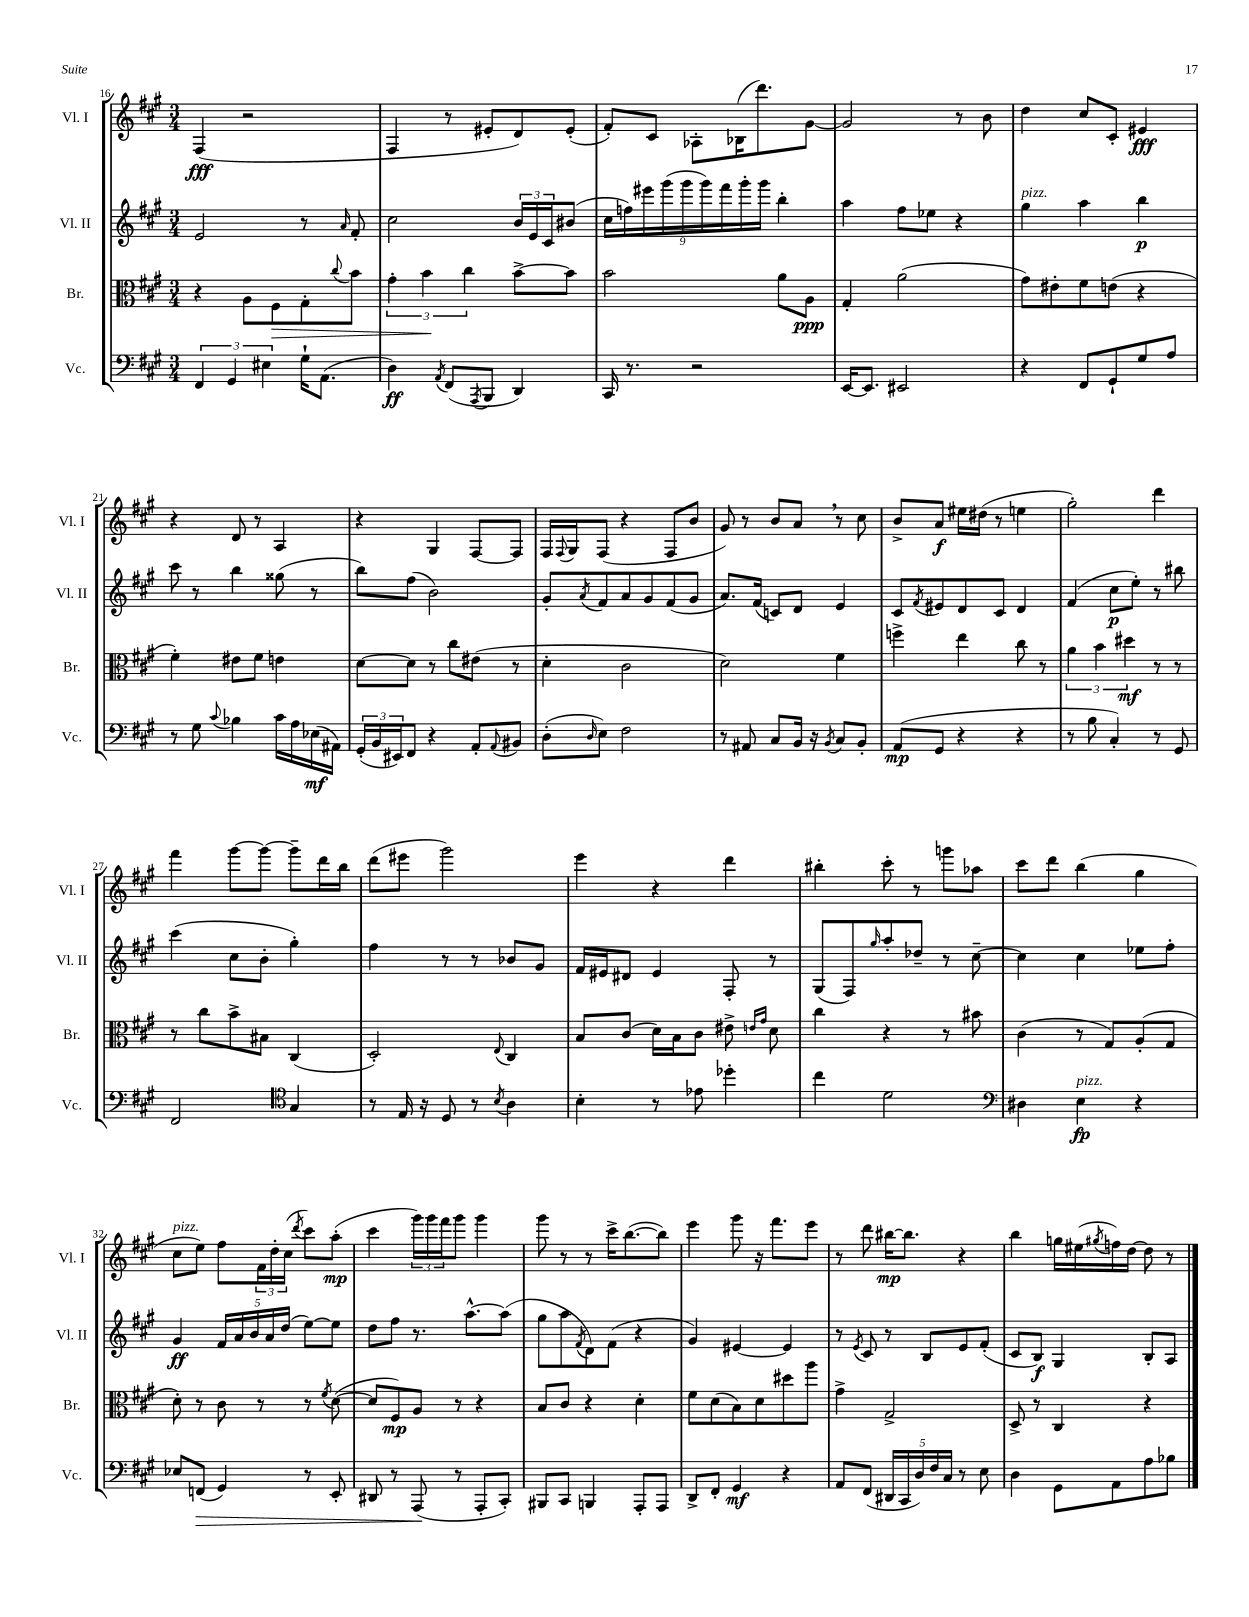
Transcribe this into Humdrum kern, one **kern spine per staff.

**kern	**kern	**kern	**kern
*staff4	*staff3	*staff2	*staff1
*clefF4	*clefC3	*clefG2	*clefG2
*k[f#c#g#]	*k[f#c#g#]	*k[f#c#g#]	*k[f#c#g#]
*M3/4	*M3/4	*M3/4	*M3/4
6FF#	4r	2e	(4F#
6GG#	.	.	.
.	8A	.	2r
6E#	.	.	.
.	8F#	.	.
16G#`	8G#'	8r	.
(8.AA	.	.	.
.	8qqcc#	16qqa	.
.	8b	8f#'	.
=	=	=	=
4D)	6g#'	2cc#	4F#
.	6b	.	.
8qAA	.	.	.
(8FF#	.	.	8r
.	6cc#	.	.
8qAAA	.	.	.
8BBB	.	.	8e#'
4DD)	[8b^	24b	8d)
.	.	24e	.
.	.	24c#	.
.	8b]	(8b#	(8e#'
=	=	=	=
16CC#	2b	18cc#	8f#')
.	.	18ff)	.
8.r	.	.	.
.	.	18eee#	.
.	.	.	8c#
.	.	(18ggg#	.
.	.	18ggg#	.
2r	.	.	8A-'
.	.	18ggg#)	.
.	.	18fff#	.
.	.	.	(16B-
.	.	18ggg#'	.
.	.	.	8.ddd)
.	.	18ggg#	.
.	8a	4bb'	.
.	8A	.	[8g#
=	=	=	=
[16EE	4G#'	4aa	2g#]
8.EE]	.	.	.
2EE#	(2a	8ff#	.
.	.	8ee-	.
.	.	4r	8r
.	.	.	8b
=	=	=	=
4r	8g#)	4gg#	4dd
.	8e#'	.	.
8FF#	8f#	4aa	8cc#
8GG#`	(8e	.	8c#'
8G#	4r	4bb	4e#
8A	.	.	.
=	=	=	=
8r	4f#')	8ccc#	4r
8G#	.	8r	.
8qqc#	.	.	.
4B-	8e#	4bb	8d
.	8f#	.	8r
16c#	4e	(8gg##	4A
16A	.	.	.
(16E-	.	8r	.
16AA#)	.	.	.
=	=	=	=
(24GG#'	[8d	8bb)	4r
24BB	.	.	.
24EE#)	.	.	.
8FF#	8d]	(8ff#	.
4r	8r	2b)	4G#
.	8cc#	.	.
8AA'	(8e#	.	[8F#
8qqAA	.	.	.
8BB#	8r	.	8F#]
=	=	=	=
(8D'	4d'	8g#'	16F#
.	.	.	8qqF#
.	.	.	16G#
16qqD	.	8qa	.
8E)	.	8f#	(8F#
2F#	2c#	8a	4r
.	.	8g#	.
.	.	(8f#	8F#
.	.	8g#	8b
=	=	=	=
8r	2d)	8.a)	8g#)
8AA#	.	.	8r
.	.	(16f#	.
8C#	.	8c)	8b
16BB	.	8d	8a
16r	.	.	.
8qBB	.	.	.
8C#	4f#	4e	8r
8BB'	.	.	8cc#
=	=	=	=
(8AA	4ff^	8c#	8b^
.	.	8qf#	.
8GG#	.	8e#	8a
4r	4ee	8d	16ee#
.	.	.	(16dd#
.	.	8c#	8r
4r	8cc#	4d	4ee
.	8r	.	.
=	=	=	=
8r	6a	(4f#	2gg#')
8B	.	.	.
.	6b	.	.
4C#')	.	8cc#	.
.	6dd#	.	.
.	.	8ee')	.
8r	8r	8r	4ddd
8GG#	8r	8bb#	.
=	=	=	=
2FF#	8r	(4ccc#	4fff#
.	8cc#	.	.
.	8b^	8cc#	[8ggg#
.	8B#	8b'	8ggg#_
*clefC4	*	*	*
4G#	(4C#	4gg#')	8ggg#~]
.	.	.	16ddd
.	.	.	16bb
=	=	=	=
8r	2D')	4ff#	(8ddd
16E	.	.	8eee#
16r	.	.	.
8D	.	8r	2ggg#)
8r	.	8r	.
8qB	8qqE	.	.
4A	4C#	8b-	.
.	.	8g#	.
=	=	=	=
4B'	8B	16f#	4eee
.	.	16e#	.
.	(8c#	8d#	.
8r	16d)	4e#	4r
.	16B	.	.
8e-	8c#	.	.
4dd-'	8e#^	8F#'	4ddd
.	16qqe	.	.
.	16qqg#	.	.
.	8d	8r	.
=	=	=	=
4cc#	4cc#	(8G#	4bb#'
.	.	8F#)	.
.	.	16qqgg#	.
2d	4r	8aa'	8ccc#'
.	.	8dd-~	8r
.	8r	8r	8ggg
.	8b#	[8cc#~	8aa-
=	=	=	=
*clefF4	*	*	*
4D#	(4c#	4cc#]	8ccc#
.	.	.	8ddd
4E	8r	4cc#	(4bb
.	8G#)	.	.
4r	(8A'	8ee-	4gg#
.	8G#	8ff#'	.
=	=	=	=
8E-	8d')	4g#	8cc#
(8FF	8r	.	8ee)
4GG#)	8c#	20f#	8ff#
.	.	20a	.
.	.	20b	.
.	8r	.	24f#
.	.	20a	.
.	.	.	24dd'
.	.	(20dd	.
.	.	.	(24cc#
.	.	.	8qddd
8r	8r	[8ee)	8ccc#)
.	8qf#	.	.
8EE'	([8d	8ee]	(8aa'
=	=	=	=
8DD#	8d]	8dd	4ccc#
8r	8F#)	8ff#	.
(8AAA	8A	8.r	24ggg#)
.	.	.	24ggg#
.	.	.	24fff#
8r	8r	.	8ggg#
.	.	[8.aa^^	.
8AAA'	4r	.	4ggg#
8CC#')	.	(8aa]	.
=	=	=	=
8BBB#	8B	8gg#	8ggg#
8CC#	8c#	8aa	8r
.	.	8qf#	.
4BBB	4r	8d)	8r
.	.	(8f#	16ccc#^
.	.	.	([8.bb
8AAA'	4d'	4r	.
8AAA	.	.	8bb])
=	=	=	=
8DD^	8f#	4g#)	4eee
8FF#'	(8d	.	.
4GG#	8B)	[4e#	8ggg#
.	8d	.	16r
.	.	.	8.fff#
4r	8dd#	4e#]	.
.	8aa	.	8eee
=	=	=	=
8AA	4g#^	8r	8r
.	.	8qe	.
(8FF#	.	8c#	8ddd
20DD#	2G#^	8r	[16bb#
20CC#	.	.	.
.	.	.	8.bb#]
20D)	.	.	.
.	.	8B	.
20F#	.	.	.
20C#	.	.	.
8r	.	8e	4r
8E	.	(8f#'	.
=	=	=	=
4D	8D^	8c#	4bb
.	8r	8B)	.
8GG#	4C#	4G#	16gg
.	.	.	(16ee#
.	.	.	8qgg#
8AA	.	.	16ff)
.	.	.	[16dd
8A	4r	8B'	8dd]
8B-	.	8A	8r
==	==	==	==
*-	*-	*-	*-
